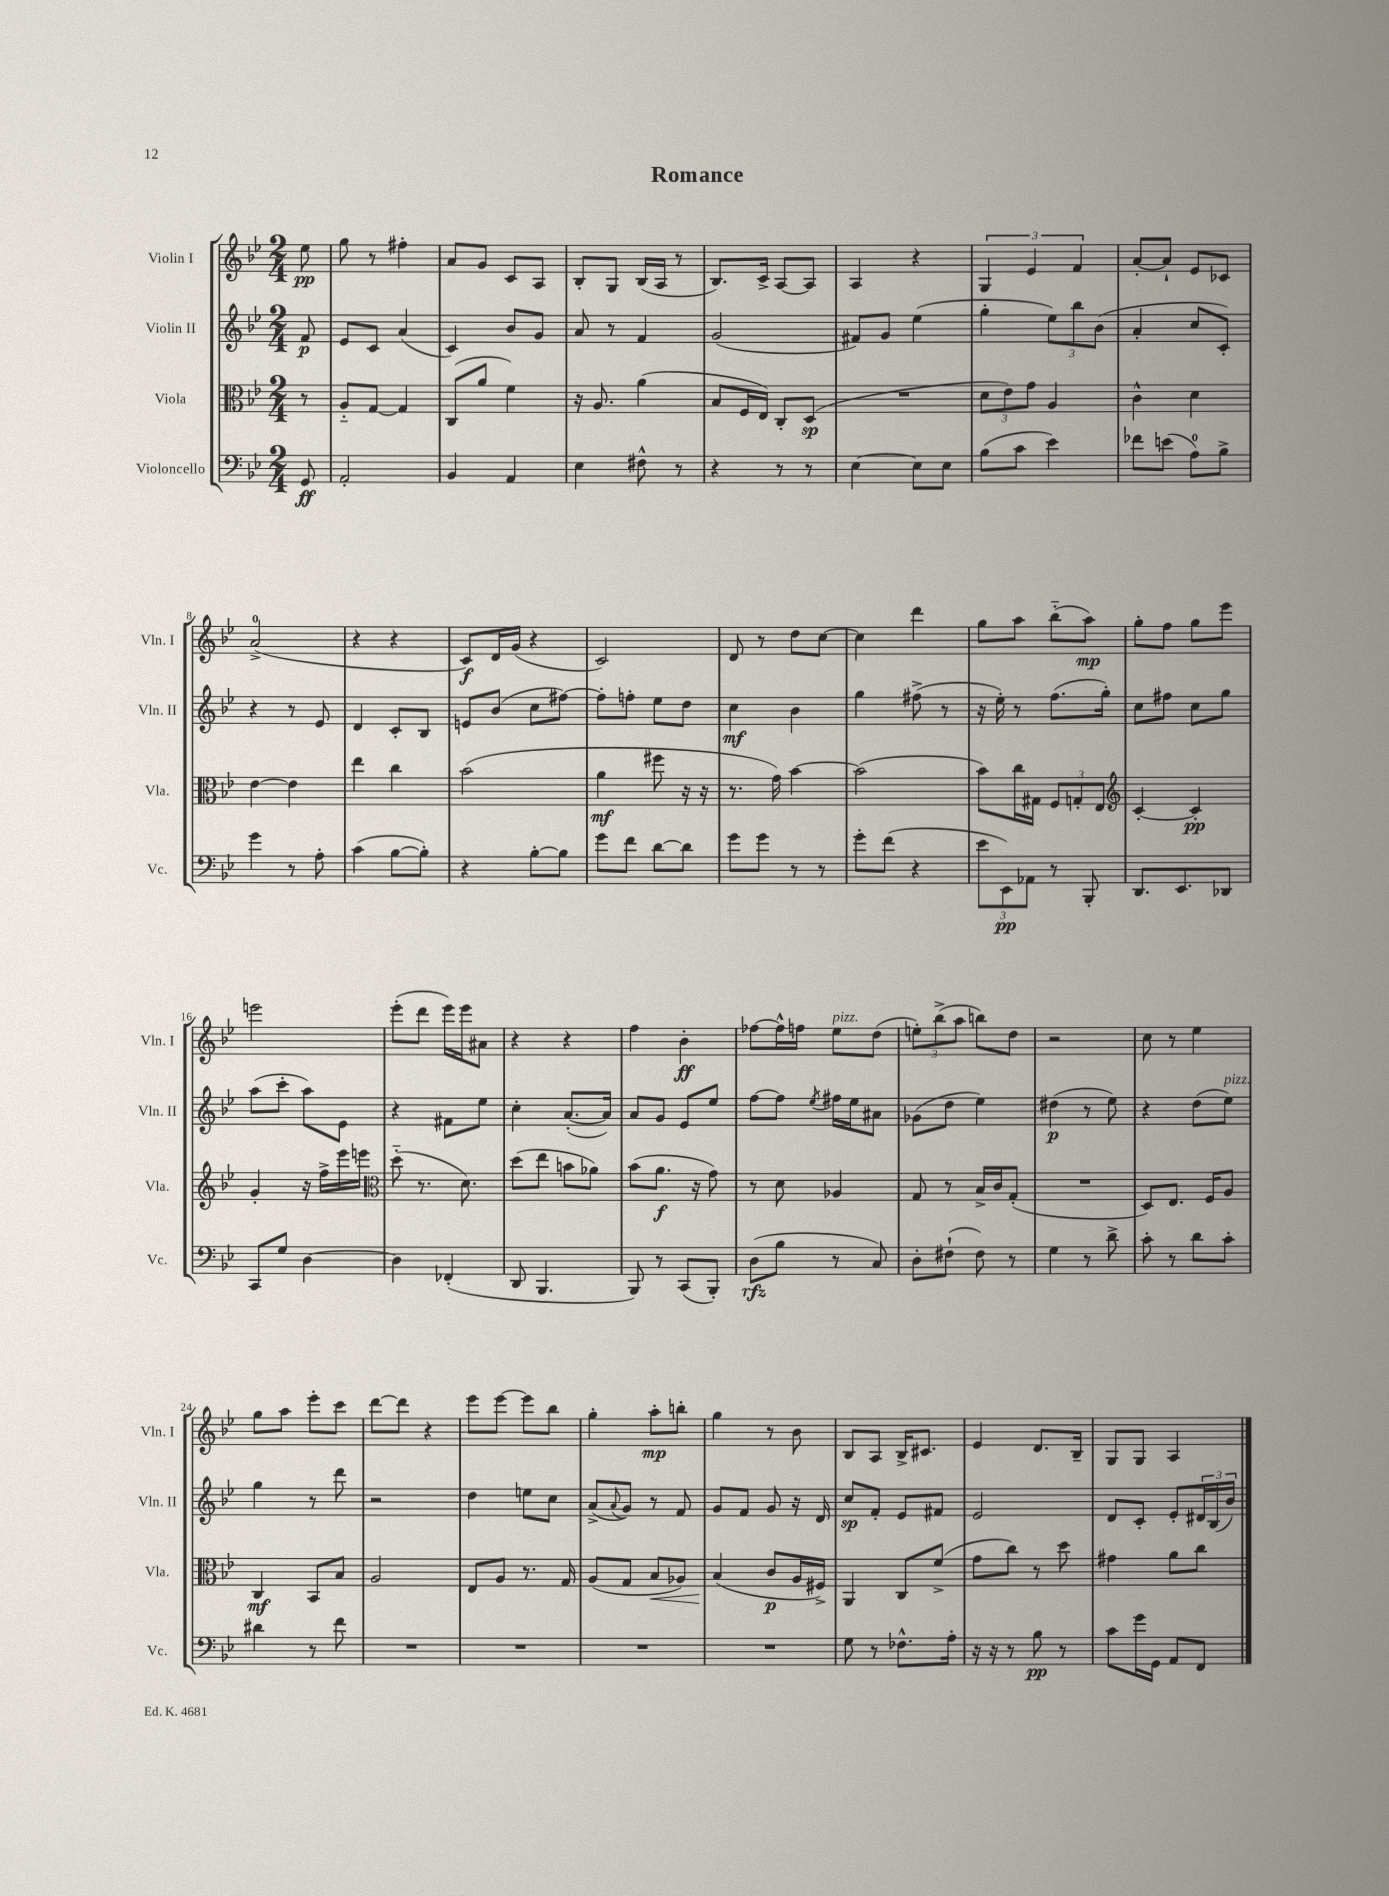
\header { title = "Romance" }
<<
\new StaffGroup <<
\new Staff = "s0" \with { instrumentName = "Violin I" shortInstrumentName = "Vln. I" } {
    \clef treble \key bes \major \numericTimeSignature \time 2/4 \partial 8
    ees''8\pp |
    g''8 r8 fis''4-. |
    a'8 g'8 c'8 a8 |
    bes8-. g8 bes16( a16 r8 |
    bes8.) c'16-> a8~ a8 |
    a4 r4 |
    \tuplet 3/2 { g4 ees'4 f'4 } |
    a'8~-. a'8-! ees'8 ces'8 |
    a'2-0->( |
    r4 r4 |
    c'8\f) d'16 g'16( r4 |
    c'2) |
    d'8 r8 d''8 c''8~ |
    c''4 d'''4 |
    g''8 a''8 bes''8-_( a''8\mp) |
    g''8-. f''8 g''8 ees'''8 |
    e'''2 |
    ees'''8-.( d'''8 ees'''16) ees'''16 ais'8 |
    r4 r4 |
    f''4 bes'4-.\ff |
    fes''8~ fes''16-^ f''16 ees''8^\markup { \italic "pizz." } d''8( |
    \tuplet 3/2 { e''8-.) bes''8->( a''8 } b''8) d''8 |
    r2 |
    c''8 r8 ees''4 |
    g''8 a''8 ees'''8-. c'''8 |
    d'''8~ d'''8 r4 |
    ees'''8 ees'''8~ ees'''8 bes''8 |
    g''4-. a''8-.\mp b''8-. |
    g''4 r8 bes'8 |
    bes8 a8 bes16-> cis'8. |
    ees'4 d'8. bes16-- |
    g8 g8 a4 \bar "|." |
}
\new Staff = "s1" \with { instrumentName = "Violin II" shortInstrumentName = "Vln. II" } {
    \clef treble \key bes \major \numericTimeSignature \time 2/4 \partial 8
    f'8\p |
    ees'8 c'8 a'4( |
    c'4) bes'8 g'8 |
    a'8 r8 f'4 |
    g'2( |
    fis'8) g'8 ees''4( |
    g''4-. \tuplet 3/2 { ees''8) bes''8 bes'8( } |
    a'4-. c''8 c'8-.) |
    r4 r8 ees'8 |
    d'4 c'8-. bes8 |
    e'8 bes'8( c''8 fis''8~) |
    fis''8-. f''8-. ees''8 d''8 |
    c''4\mf bes'4 |
    g''4 fis''8->( r8 |
    r16 ees''16-.) r8 f''8.( g''16-.) |
    c''8 fis''8 c''8 g''8 |
    a''8( c'''8-. a''8) ees'8 |
    r4 fis'8 ees''8 |
    c''4-. a'8.~-.( a'16) |
    a'8 g'8 ees'8 ees''8 |
    f''8~ f''8 \acciaccatura { ees''8 } fis''16 ees''16 ais'8 |
    ges'8( d''8 ees''4) |
    dis''4\p( r8 ees''8) |
    r4 d''8( ees''8^\markup { \italic "pizz." }) |
    g''4 r8 d'''8 |
    r2 |
    d''4 e''8 c''8 |
    a'8->( \appoggiatura { a'8 } g'8) r8 f'8 |
    g'8 f'8 g'8 r16 d'16 |
    c''8\sp f'8-. ees'8 fis'8 |
    ees'2 |
    d'8 c'8-. ees'8-. \tuplet 3/2 { dis'16 bes16( bes'16) } \bar "|." |
}
\new Staff = "s2" \with { instrumentName = "Viola" shortInstrumentName = "Vla." } {
    \clef alto \key bes \major \numericTimeSignature \time 2/4 \partial 8
    r8 |
    a8-_ g8~ g4 |
    c8( a'8 f'4) |
    r16 a8. a'4( |
    bes8 f16 ees16) c8-. d8\sp( |
    R2 |
    \tuplet 3/2 { d'8 ees'8) g'8 } a4 |
    c'4-^ d'4 |
    ees'4~ ees'4 |
    ees''4 c''4 |
    bes'2( |
    a'4\mf fis''8 r16 r16 |
    r8. g'16) bes'4~ |
    bes'2( |
    bes'8) c''16 gis16 \tuplet 3/2 { f8 g8-. ees8 } |
    \clef treble c'4~-. c'4-.\pp |
    g'4-. r16 f''16-> ees'''16 e'''16 |
    \clef alto d''8-_( r8. d'8.) |
    d''8( ees''8 b'8 aes'8) |
    bes'8( a'8.\f r16 g'8) |
    r8 d'8 aes4 |
    g8 r8 bes16-> c'16 g8-.( |
    R2 |
    d8) ees8. f16 a8 |
    c4\mf bes,8 bes8 |
    a2 |
    ees8 a8 r8. g16 |
    a8( g8 bes8\< aes8) |
    bes4\!( c'8\p a16 fis16->) |
    a,4 c8 f'8->( |
    g'8 c''8) r8 d''8 |
    gis'4 a'8 c''8 \bar "|." |
}
\new Staff = "s3" \with { instrumentName = "Violoncello" shortInstrumentName = "Vc." } {
    \clef bass \key bes \major \numericTimeSignature \time 2/4 \partial 8
    g,8\ff |
    a,2-. |
    bes,4 a,4 |
    ees4 fis8-^ r8 |
    r4 r8 r8 |
    ees4~ ees8 ees8 |
    bes8( c'8 ees'4) |
    fes'8 e'8( a8-0) bes8-> |
    g'4 r8 a8-. |
    c'4( bes8~ bes8-.) |
    r4 bes8~-. bes8 |
    g'8 f'8 d'8~ d'8 |
    g'8 g'8 r8 r8 |
    g'8-. f'8( r4 |
    \tuplet 3/2 { ees'8 ees,8\pp) aes,8 } r8 bes,,8-. |
    d,8. ees,8. des,8 |
    c,8 g8 d4~ |
    d4 fes,4-.( |
    d,8 bes,,4. |
    bes,,8) r8 c,8( bes,,8-.) |
    d8\rfz( bes8 r8 c8) |
    d8-. fis8-!( fis8) r8 |
    g4 r8 d'8-> |
    c'8-. r8 d'8 c'8-. |
    dis'4 r8 f'8 |
    R2 |
    R2 |
    R2 |
    R2 |
    g8 r8 fes8.-^ a16-. |
    r16 r16 r8 bes8\pp r8 |
    c'8 g'16 g,16 a,8 f,8 \bar "|." |
}
>>
>>
